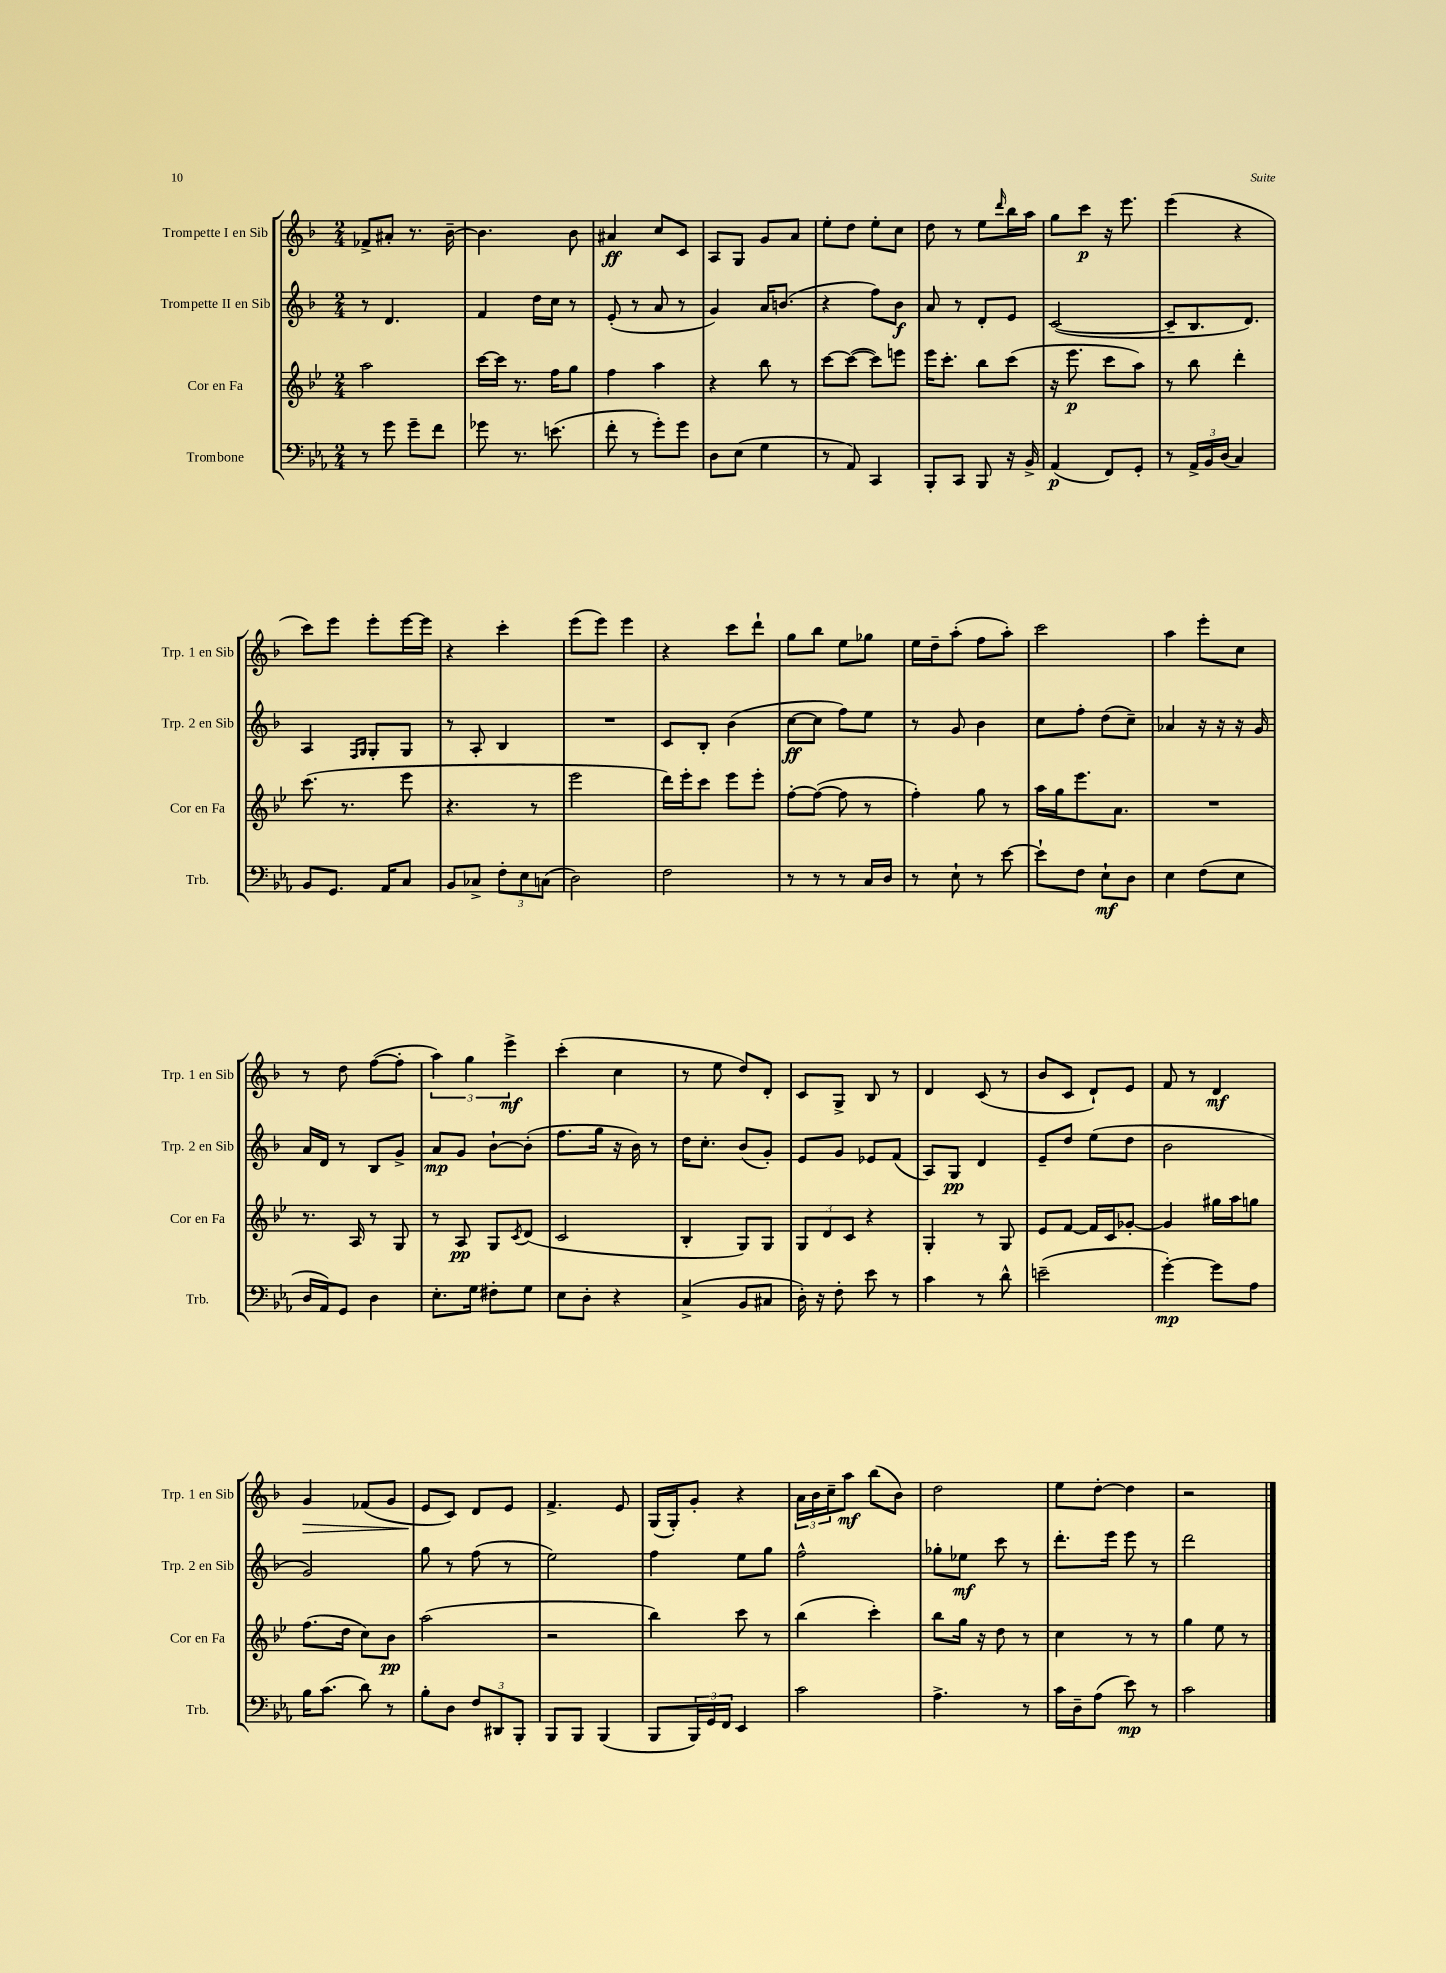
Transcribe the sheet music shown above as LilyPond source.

<<
\new StaffGroup <<
\new Staff = "s0" \with { instrumentName = "Trompette I en Sib" shortInstrumentName = "Trp. 1 en Sib" } {
    \clef treble \key f \major \numericTimeSignature \time 2/4
    fes'8-> ais'8-. r8. bes'16~-- |
    bes'4. bes'8 |
    ais'4\ff c''8 c'8 |
    a8 g8 g'8 a'8 |
    e''8-. d''8 e''8-. c''8 |
    d''8 r8 e''8 \grace { d'''16 } bes''16 a''16 |
    g''8 c'''8\p r16 e'''8. |
    e'''4( r4 |
    c'''8) e'''8 e'''8-. e'''16~ e'''16 |
    r4 c'''4-. |
    e'''8( e'''8) e'''4 |
    r4 c'''8 d'''8-! |
    g''8 bes''8 e''8 ges''8 |
    e''16 d''16-- a''8-.( f''8 a''8-.) |
    c'''2 |
    a''4 e'''8-. c''8 |
    r8 d''8 f''8~( f''8-. |
    \tuplet 3/2 { a''4) g''4 e'''4->\mf } |
    c'''4-.( c''4 |
    r8 e''8 d''8) d'8-. |
    c'8 g8-> bes8 r8 |
    d'4 c'8( r8 |
    bes'8 c'8 d'8-!) e'8 |
    f'8 r8 d'4\mf |
    g'4\> fes'8( g'8 |
    e'8\! c'8) d'8 e'8 |
    f'4.-> e'8 |
    g16( g16-.) g'8-. r4 |
    \tuplet 3/2 { a'16 bes'16 c''16-- } a''8\mf bes''8( bes'8) |
    d''2 |
    e''8 d''8~-. d''4 |
    r2 \bar "|." |
}
\new Staff = "s1" \with { instrumentName = "Trompette II en Sib" shortInstrumentName = "Trp. 2 en Sib" } {
    \clef treble \key f \major \numericTimeSignature \time 2/4
    r8 d'4. |
    f'4 d''16 c''16 r8 |
    e'8-.( r8 a'8 r8 |
    g'4) a'16 b'8.( |
    r4 f''8) bes'8\f |
    a'8 r8 d'8-. e'8 |
    c'2~( |
    c'8-- bes8. d'8.) |
    a4 \grace { f16 g16 } g8-. g8 |
    r8 a8-. bes4 |
    R2 |
    c'8 bes8-. bes'4( |
    c''8~\ff c''8 f''8) e''8 |
    r8 g'8 bes'4 |
    c''8 f''8-. d''8( c''8--) |
    aes'4 r16 r16 r16 g'16 |
    a'16 d'16 r8 bes8 g'8-> |
    a'8\mp g'8 bes'8~-! bes'8-.( |
    f''8. g''16 r16 bes'16) r8 |
    d''16 c''8.-. bes'8( g'8-.) |
    e'8 g'8 ees'8 f'8( |
    a8) g8\pp d'4 |
    e'8-- d''8 e''8( d''8 |
    bes'2 |
    g'2) |
    g''8 r8 f''8( r8 |
    e''2) |
    f''4 e''8 g''8 |
    f''2-^ |
    ges''8-. ees''8\mf c'''8 r8 |
    d'''8.-. e'''16 e'''8 r8 |
    d'''2 \bar "|." |
}
\new Staff = "s2" \with { instrumentName = "Cor en Fa" shortInstrumentName = "Cor en Fa" } {
    \clef treble \key bes \major \numericTimeSignature \time 2/4
    a''2 |
    c'''16~ c'''16 r8. f''16 g''8 |
    f''4 a''4 |
    r4 bes''8 r8 |
    c'''8~ c'''8~( c'''8) e'''8 |
    ees'''16 c'''8.-. bes''8 c'''8( |
    r16 ees'''8.\p c'''8 a''8) |
    r8 bes''8 d'''4-. |
    c'''8.( r8. ees'''8 |
    r4. r8 |
    ees'''2 |
    d'''16) ees'''16-. c'''8 ees'''8 ees'''8-. |
    f''8~-. f''8~( f''8 r8 |
    f''4-.) g''8 r8 |
    a''16 g''16 ees'''8. a'8. |
    R2 |
    r8. a16 r8 g8 |
    r8 a8\pp g8 \acciaccatura { c'8 } d'8( |
    c'2 |
    bes4-. g8) g8 |
    \tuplet 3/2 { g8 d'8 c'8 } r4 |
    g4-. r8 g8 |
    ees'8 f'8~ f'16 c'16 ges'8~-. |
    ges'4 gis''16 a''16 g''8 |
    f''8.( d''16 c''8) bes'8\pp |
    a''2( |
    r2 |
    bes''4) c'''8 r8 |
    bes''4( c'''4-.) |
    bes''8 g''16 r16 d''8 r8 |
    c''4 r8 r8 |
    g''4 ees''8 r8 \bar "|." |
}
\new Staff = "s3" \with { instrumentName = "Trombone" shortInstrumentName = "Trb." } {
    \clef bass \key ees \major \numericTimeSignature \time 2/4
    r8 g'8 g'8-- f'8 |
    ges'8 r8. e'8.( |
    f'8-. r8 g'8-.) g'8 |
    d8 ees8( g4 |
    r8 aes,8) c,4 |
    bes,,8-. c,8 bes,,8 r16 bes,16-> |
    aes,4\p( f,8) g,8-. |
    r8 \tuplet 3/2 { aes,16-> bes,16 d16( } c4) |
    bes,8 g,8. aes,16 c8 |
    bes,8 ces8-> \tuplet 3/2 { f8-. ees8 c8( } |
    d2) |
    f2 |
    r8 r8 r8 c16 d16 |
    r8 ees8-! r8 ees'8~ |
    ees'8-! f8 ees8-!\mf d8 |
    ees4 f8( ees8 |
    d16 aes,16) g,8 d4 |
    ees8.-. g16 fis8-. g8 |
    ees8 d8-. r4 |
    c4->( bes,8 cis8 |
    d16-.) r16 f8-. ees'8 r8 |
    c'4 r8 d'8-^ |
    e'2--( |
    g'4~-.\mp) g'8 aes8 |
    bes16 c'8.( d'8) r8 |
    bes8-. d8 \tuplet 3/2 { f8 dis,8 bes,,8-. } |
    bes,,8 bes,,8 bes,,4( |
    bes,,8 \tuplet 3/2 { bes,,16) g,16 f,16 } ees,4 |
    c'2 |
    aes4.-> r8 |
    c'16 d16-- aes8( ees'8\mp) r8 |
    c'2 \bar "|." |
}
>>
>>
\layout { \context { \Score \remove "Bar_number_engraver" } }
